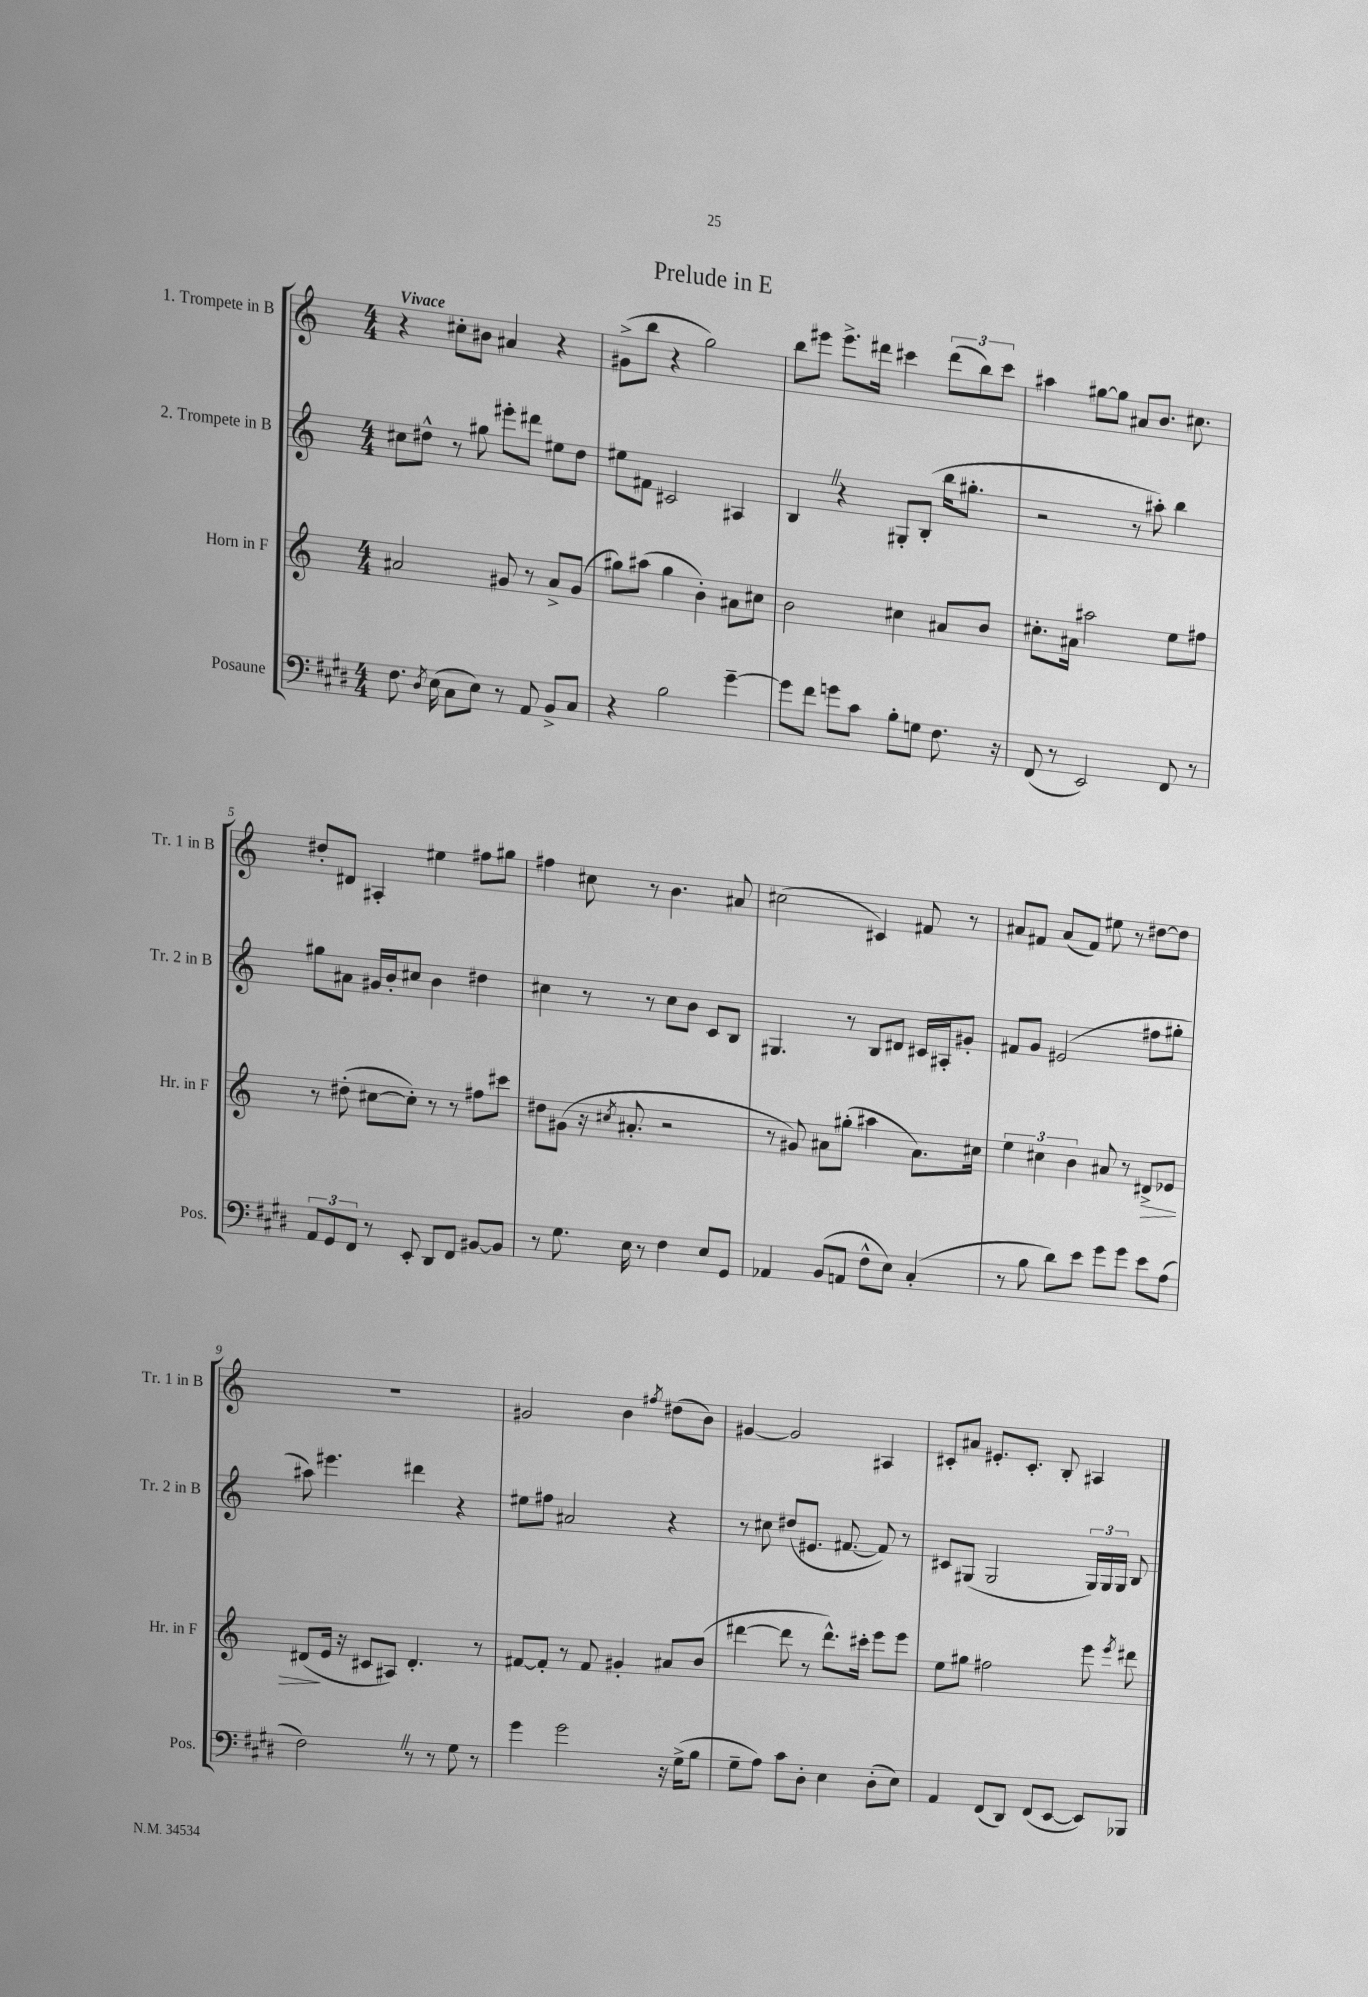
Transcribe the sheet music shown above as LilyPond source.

\header { title = "Prelude in E" }
<<
\new StaffGroup <<
\new Staff = "s0" \with { instrumentName = "1. Trompete in B" shortInstrumentName = "Tr. 1 in B" } {
    \clef treble \key c \major \numericTimeSignature \time 4/4 \tempo "Vivace"
    \autoBeamOff r4 cis''8[-. bis'8] ais'4 r4 |
    gis'8[->( b''8] r4 g''2) |
    b''8[ eis'''8] eis'''8.[-> dis'''16] cis'''4 \tuplet 3/2 { dis'''8[( b''8) cis'''8] } |
    ais''4 gis''8[~ gis''8] ais'8[ b'8.] cis''8. |
    dis''8[-. dis'8] ais4-. eis''4 fis''8[ gis''8] |
    fis''4 cis''8 r8 b'4. ais'8 |
    cis''2( cis'4) fis'8 r8 |
    ais'8[ fis'8] ais'8[( fis'8]) eis''8 r8 dis''8[~ dis''8] |
    R1 |
    gis'2 b'4 \acciaccatura { fis''8 } dis''8[( b'8]) |
    gis'4~ gis'2 ais4 |
    cis'8[-. ais'8] eis'8.[-. cis'8.]-. b8-. ais4 \bar "|." |
}
\new Staff = "s1" \with { instrumentName = "2. Trompete in B" shortInstrumentName = "Tr. 2 in B" } {
    \clef treble \key c \major \numericTimeSignature \time 4/4
    \autoBeamOff cis''8[ dis''8]-^ r8 gis''8 eis'''8[-. dis'''8] eis''8[ dis''8] |
    eis''8[ fis'8] cis'2 ais4 |
    b4 \once \override BreathingSign.text = \markup { \musicglyph "scripts.caesura.straight" } \breathe r4 gis8[-. b8]-.( b''16[ gis''8.]-. |
    r2 r8 ais''8-.) b''4 |
    gis''8[ ais'8] gis'16[ b'16-. cis''8] b'4 dis''4 |
    cis''4 r8 r8 cis''8[ b'8] c'8[ b8] |
    gis4. r8 b8[ dis'8] cis'16[ ais16-. gis'8]-. |
    fis'8[ g'8] eis'2( fis''8[ gis''8]-. |
    ais''8) eis'''4. dis'''4 r4 |
    eis''8[ fis''8] ais'2 r4 |
    r8 cis''8 dis''8[( eis'8.] fis'8.~ fis'8) r8 |
    cis'8[ gis8]( gis2 \tuplet 3/2 { gis16[) gis16 gis16] } b8 \bar "|." |
}
\new Staff = "s2" \with { instrumentName = "Horn in F" shortInstrumentName = "Hr. in F" } {
    \clef treble \key c \major \numericTimeSignature \time 4/4
    \autoBeamOff ais'2 gis'8 r8 ais'8[-> gis'8]( |
    gis''8[) ais''8]( gis''4 b'4-.) ais'8[ cis''8] |
    b'2 cis''4 ais'8[ b'8] |
    cis''8.[-. ais'16] ais''2 e''8[ fis''8] |
    r8 dis''8-.( cis''8[~ cis''8]-.) r8 r8 fis''8[ cis'''8] |
    dis''8[ gis'8]( r16 \acciaccatura { cis''8 } ais'8.-. r2 |
    r8 gis'8) ais'8[ gis''8]-.( ais''4 ais'8.[) cis''16] |
    \tuplet 3/2 { e''4 cis''4 b'4 } ais'8 r8 dis'8[->\> ees'8] |
    dis'8[\!( e'16] r16 cis'8[ ais8]) dis'4.-. r8 |
    fis'8[~ fis'8]-. r8 fis'8 gis'4-. ais'8[ b'8]( |
    dis'''4~ dis'''8 r8 dis'''8.[-^) cis'''16]-. e'''8[ e'''8] |
    e''8[ gis''8] fis''2 e'''8 \acciaccatura { e'''8 } dis'''8 \bar "|." |
}
\new Staff = "s3" \with { instrumentName = "Posaune" shortInstrumentName = "Pos." } {
    \clef bass \key e \major \numericTimeSignature \time 4/4
    \autoBeamOff fis8. \acciaccatura { dis8 } e16( cis8[ e8]) r8 a,8 b,8[-> cis8] |
    r4 b2 gis'4~-- |
    gis'8[ fis'8] g'8[ cis'8] b8[-. g8] fis8. r16 |
    fis,8( r8 e,2) fis,8 r8 |
    \tuplet 3/2 { a,8[ gis,8 fis,8] } r8 e,8-. dis,8[ fis,8] bis,8[~ bis,8] |
    r8 gis8. e16 r8 fis4 e8[ gis,8] |
    aes,4 b,8[( a,8] fis8[-^ e8]) cis4-.( |
    r8 b8 dis'8[) e'8] gis'8[ gis'8] e'8[ a8]( |
    fis2) \once \override BreathingSign.text = \markup { \musicglyph "scripts.caesura.straight" } \breathe r8 r8 gis8 r8 |
    gis'4 gis'2 r16 gis16[->( b8] |
    gis8[-- a8]) cis'8[ dis8]-. e4 dis8[-.( e8]) |
    a,4 fis,8[( dis,8]) fis,8[( e,8]~ e,8[) bes,,8] \bar "|." |
}
>>
>>
